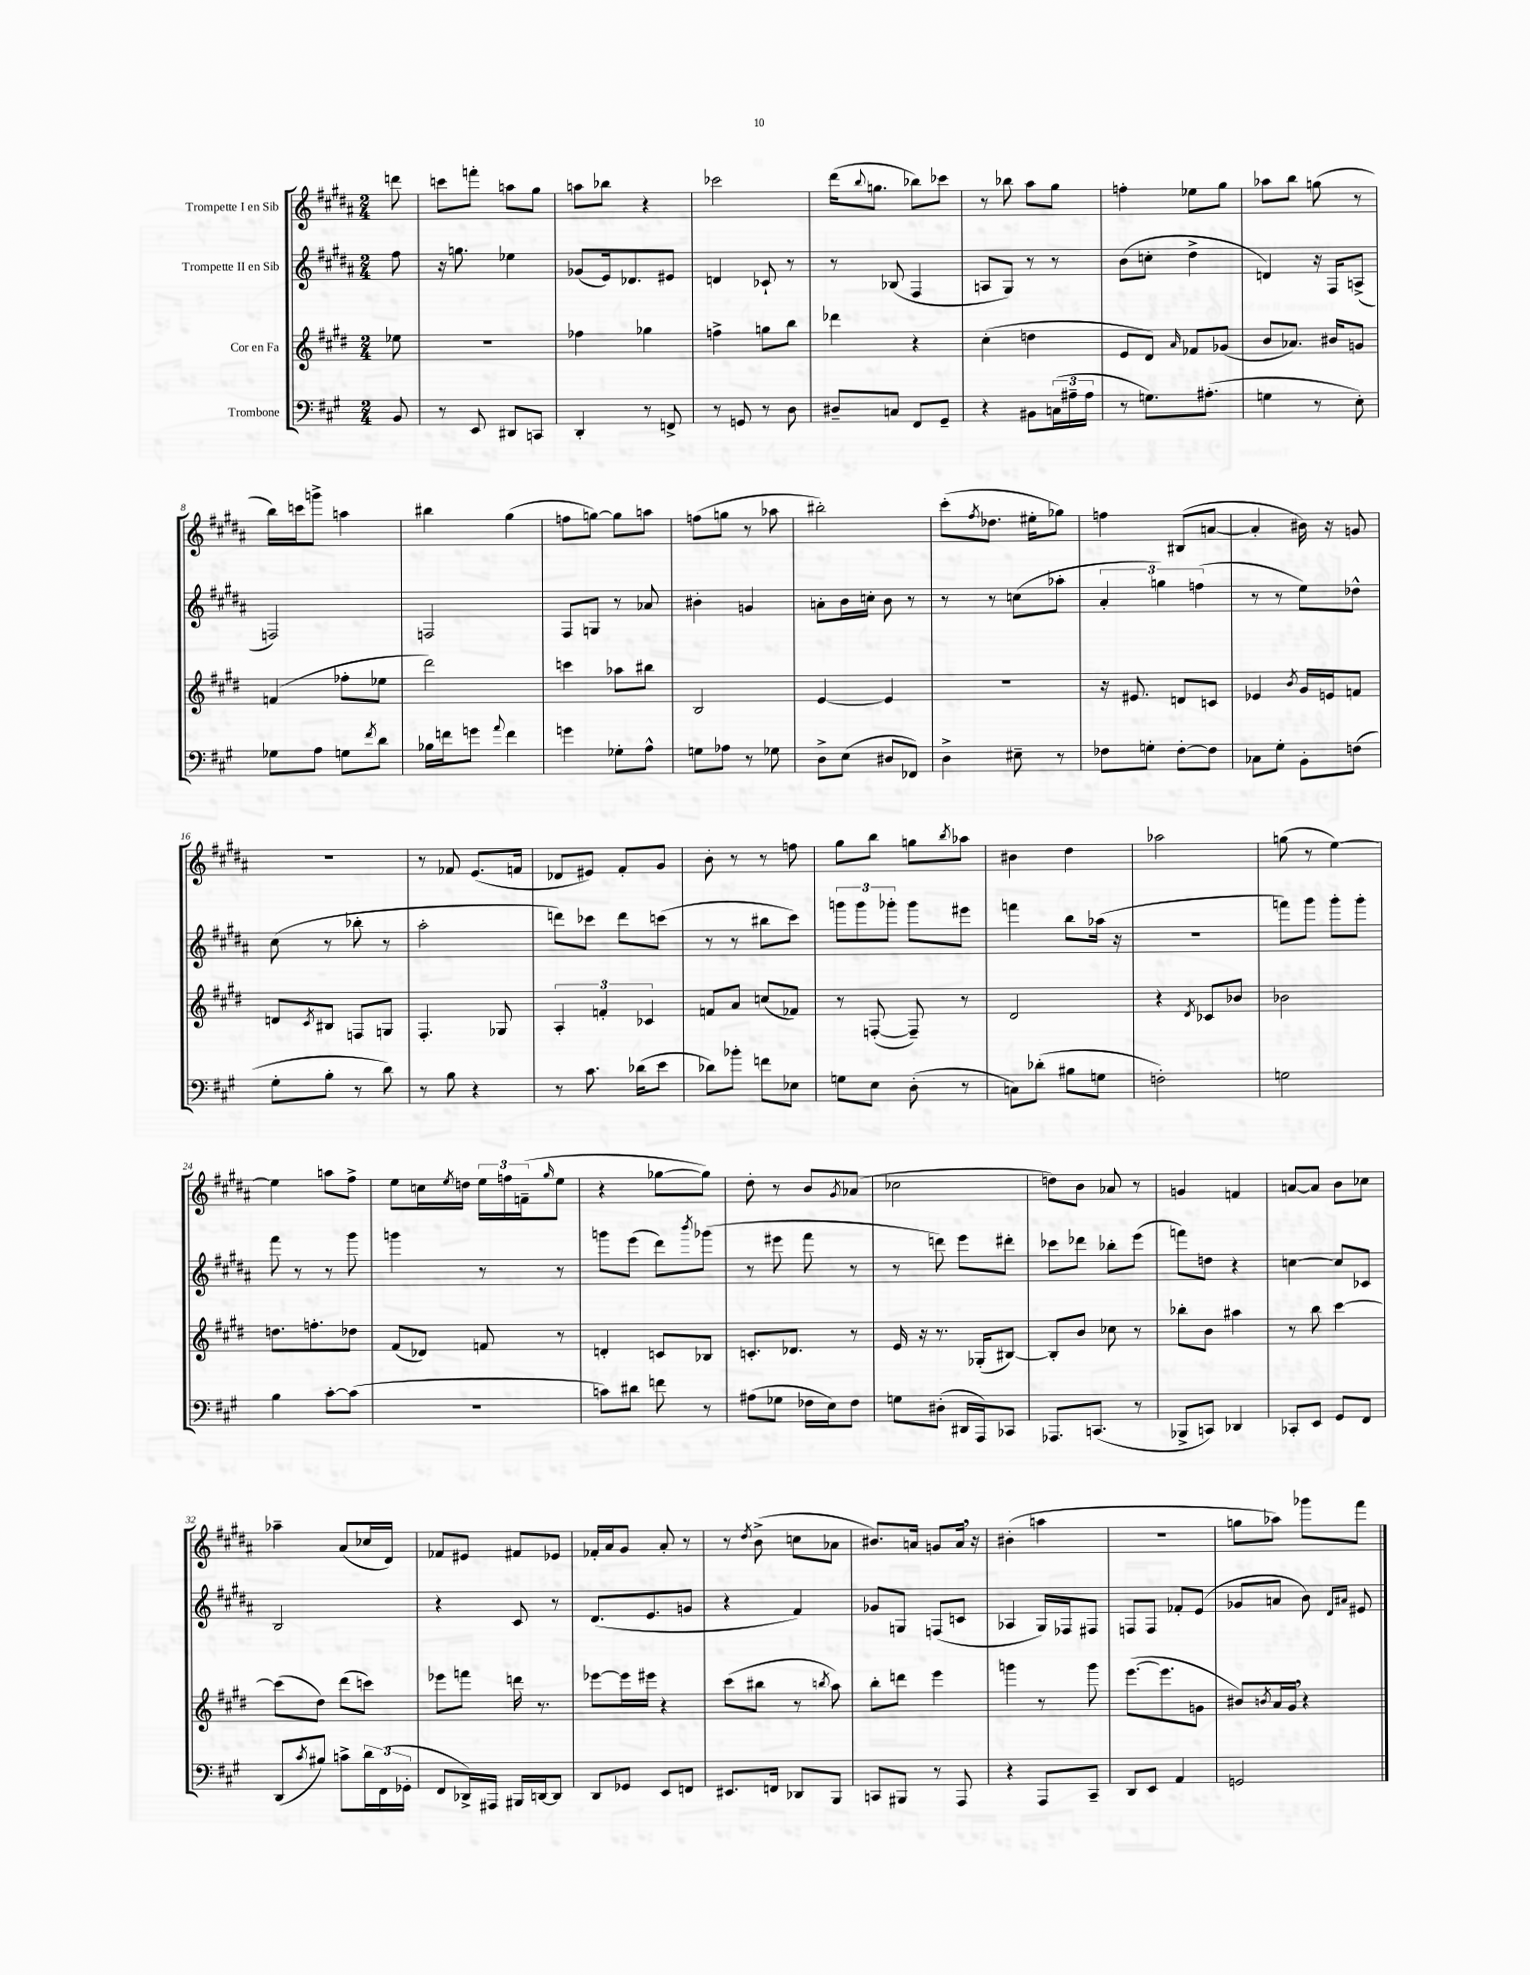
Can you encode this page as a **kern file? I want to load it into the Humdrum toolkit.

**kern	**kern	**kern	**kern
*staff4	*staff3	*staff2	*staff1
*clefF4	*clefG2	*clefG2	*clefG2
*k[f#c#g#]	*k[f#c#g#d#]	*k[f#c#g#d#a#]	*k[f#c#g#d#a#]
*M2/4	*M2/4	*M2/4	*M2/4
8BB/	8ee-\	8ff#\	8ddd\
=	=	=	=
8r	2r	16r	8ccc\L
.	.	8.gg\	.
8EE/	.	.	8fff'\J
8DD#/L	.	4ee-\	8aa\L
8CC/J	.	.	8gg#\J
=	=	=	=
4DD'/	4ff-\	(8g-/L	8aa\L
.	.	16e/k)	8bb-\J
.	.	8.d-/	.
8r	4gg-\	.	4r
8FF^/	.	8e#/J	.
=	=	=	=
8r	4ff^\	4d/	2ccc-\
8GG/	.	.	.
8r	8gg\L	8c-`/	.
8D\	8bb\J	8r	.
=	=	=	=
8D#~/L	4ddd-\	8r	(16ddd#\LK
.	.	.	8qqbb/
.	.	.	8.gg\J
8C/J	.	(8B-/	.
8FF#/L	4r	4F#/	8bb-\L)
8GG#~/J	.	.	8ccc-\J
=	=	=	=
4r	(4cc#'\	8A/L	8r
.	.	8G#/J)	8bb-\
8BB#\L	4dd\	8r	8aa#\L
(24C\L	.	8r	8gg#\J
24A#~\	.	.	.
24A#\JJ	.	.	.
=	=	=	=
8r	8e/L	(8b\L	4ff'\
8.G\L)	8d#/J)	8cc'\J	.
.	16qqa/	.	.
.	8f-/L	4dd#^\	8ee-\L
(8.A#'\J	.	.	.
.	(8g-/J	.	8gg#\J
=	=	=	=
4G\	8b/L	4d/)	8aa-\L
.	8.a-/J)	.	8bb\J
8r	.	16r	(8gg\
.	16b#/LK	16F#/LK	.
8E'\)	8g/J	(8A^/J	8r
=	=	=	=
8G-\L	(4f/	2F/)	16bb\LL)
.	.	.	16ccc\J
8A\J	.	.	8ggg^\J
8G\L	8ff-'\L	.	4aa\
8qf#/	.	.	.
8d\J	8ee-\J	.	.
=	=	=	=
16B-\LL	2ddd#\)	2F/	4bb#\
16f\J	.	.	.
8g\J	.	.	.
8qqa/	.	.	.
4f\	.	.	(4gg#\
=	=	=	=
4g\	4ccc\	8F#/L	8ff\L
.	.	8G/J	[8gg\J)
8G-'\L	8aa-\L	8r	8gg\]L
8A^^\J	8bb#\J	8a-/	8aa\J
=	=	=	=
8G\L	2B/	4b#'\	(8ff\L
8A-\J	.	.	8gg\J
8r	.	4g/	8r
8G-\	.	.	8aa-\
=	=	=	=
8D^\L	[4e/	8a'\L	2bb#'\)
(8E\J	.	16b\L	.
.	.	16cc'\JJ	.
8D#/L	4e/]	8b\	.
8FF-/J)	.	8r	.
=	=	=	=
4D^\	2r	8r	(8ccc#'\L
.	.	.	8qff#/
.	.	8r	8.dd-\J
8E#~\	.	(8cc\L	.
.	.	.	16ee#'\LK
8r	.	8aa-'\J	8gg-\J)
=	=	=	=
8F-\L	16r	6a#'/	4ff\
.	8.e#/	.	.
8G'\J	.	.	.
.	.	6gg\)	.
[8F-'\L	8d/L	.	(8B#/L
.	.	(6ff\	.
8F-\]J	8c/J	.	[8a/J
=	=	=	=
8C-\L	4e-/	8r	4a'/]
8G#'\J	.	8r	.
.	8qb/	.	.
8BB'\L	16g#/LL	8ee\L)	16b#\)
.	16e/J	.	16r
(8F\J	8f/J	8dd-^^\J	8g/
=	=	=	=
8G#'\L	8d/L	(8cc#\	2r
.	8qc#/	.	.
8B'\J	8B#/J	8r	.
8r	8F/L	8bb-'\	.
8d\)	8G/J	8r	.
=	=	=	=
8r	4.F#'/	2aa#'\	8r
8B\	.	.	8f-/
4r	.	.	(8.e/L
.	8G-/	.	.
.	.	.	16f/Jk
=	=	=	=
8r	6A'/	8ddd\L)	8d-/L
8.c#\	.	8ccc-\J	8e#/J)
.	6f'/	.	.
.	.	8ddd\L	8f#'/L
(16d-\LK	.	.	.
.	6c-/	.	.
8e\J	.	(8ccc\J	8g#/J
=	=	=	=
8d-\L)	8f/L	8r	8b'\
8b-'\J	8a/J	8r	8r
8f\L	(8cc/L	8bb#\L	8r
8E-\J	8f-/J)	8ccc#\J)	8ff\
=	=	=	=
8G\L	8r	12ggg\L	8gg#\L
.	.	12ggg\	.
8E\J	([8F'/	.	8bb\J
.	.	12ggg-'\J	.
(8D'\	8F~/])	8ggg-\L	8gg\L
.	.	.	8qbb/
8r	8r	8eee#\J	8aa-\J
=	=	=	=
8C\L)	2d#/	4fff\	4b#\
(8d-'\J	.	.	.
8B#\L	.	8bb\L	4dd#\
8G\J	.	(16aa-\Jk	.
.	.	16r	.
=	=	=	=
2F'\)	4r	2r	2aa-\
.	8qd#/	.	.
.	8c-/L	.	.
.	8b-/J	.	.
=	=	=	=
2G\	2b-\	8fff\L)	(8gg\
.	.	8ggg#\J	8r
.	.	8ggg#'\L	[4ee\)
.	.	8ggg#'\J	.
=	=	=	=
4B\	8.dd\L	8fff#\	4ee\]
.	.	8r	.
.	8.ff'\	.	.
[8c#'\L	.	8r	8aa\L
(8c#\]J	8dd-\J	8ggg#\	8ff#^\J
=	=	=	=
2r	(8f#/L	4ggg\	8ee\L
.	8d-/J)	.	16cc\L
.	.	.	8qee/
.	.	.	16dd\JJ
.	8f/	8r	24ee\LL
.	.	.	24ff\
.	.	.	(24f~\J
.	.	.	16qqgg#/
.	8r	8r	8ee\J
=	=	=	=
8c\L)	4d'/	8ggg\L	4r
8d#\J	.	(8eee\J	.
8f\	8c/L	8ddd#\L)	[8gg-\L
.	.	8qbbb/	.
8r	8B-/J	(8ggg-\J	8gg-\]J)
=	=	=	=
(8A#\L	8.c'/L	8r	8dd#'\
8G-\J	.	8eee#\	8r
.	8.d-/J	.	.
16F-\LL	.	8fff#\	8b/L
16E\J)	.	.	.
.	.	.	8qg#/
8F-\J	8r	8r	(8a-/J
=	=	=	=
8G\L	16e/	8r	2cc-\
.	16r	.	.
(8D#'\J	8.r	8ddd\)	.
16DD#/LL	.	8eee\L	.
16AAA/J)	(16G-'/LK	.	.
8CC-/J	[8B#/J)	8ddd#'\J	.
=	=	=	=
8.AAA-/L	8B#'/]L	8ccc-\L	8dd\L)
.	8b/J	8ddd-\J	8b\J
(8.CC/J	.	.	.
.	8cc-\	8bb-'\L	8a-/
8r	8r	(8eee\J	8r
=	=	=	=
8BBB-^/L	8bb-'\L	8fff\L)	4g/
8CC/J)	8b\J	8dd\J	.
4DD-/	4aa#\	4r	4f/
=	=	=	=
8CC-'/L	8r	[4cc\	[8a/L
8EE/J	8bb\	.	8a/]J
8GG#/L	[4ccc#\	8cc/]L	8b\L
8FF#/J	.	8c-/J	8cc-\J
=	=	=	=
(8DD/L	(8ccc#\]L	2B/	4aa-~\
8qc#/	.	.	.
8B#/J)	8dd#\J)	.	.
8c^\L	(8ddd#\L	.	(8a#/L
24d\L	8ccc\J)	.	16cc-/L
(24FF#\	.	.	.
.	.	.	16d#/JJ)
24GG-'\JJ	.	.	.
=	=	=	=
8FF#/L	8eee-\L	4r	8f-/L
16DD-^/L)	8fff\J	.	8e#/J
16AAA#/JJ	.	.	.
16BBB#/LL	16ddd\	8c#/	8f#/L
[16DD/J	8.r	.	.
8DD/]J	.	8r	8e-/J
=	=	=	=
8DD/L	[8eee-\L	(8.d#/L	16f-'/LL
.	.	.	16a#/J
8GG-/J	16eee-\]L	.	8g#/J
.	16eee#\JJ	8.e/	.
8EE/L	4r	.	8a#'/
8FF/J	.	8g/J	8r
=	=	=	=
8.EE#/L	(8ccc#\L	4r	8r
.	.	.	8qdd#/
.	8bb#\J	.	(8b^\
16FF/Jk	.	.	.
8DD-/L	8r	4f#/)	8cc\L
.	8qbb/	.	.
8BBB/J	8aa\)	.	8a-\J
=	=	=	=
8CC/L	8bb'\L	8g-/L	8.b#/L)
8BBB#/J	8ddd\J	8G/J	.
.	.	.	16a/Jk
8r	4eee\	(8F/L	8g/L
8AAA/	.	8c/J	16a/Jk
.	.	.	16r
=	=	=	=
4r	4ggg\	4A-/	(4b#'\
8AAA/L	8r	16G#/LL)	4aa\
.	.	16F-/J	.
8CC#~/J	8ggg\	8F#/J	.
=	=	=	=
8DD/L	([8.eee\L	8F/L	2r
8EE/J	.	8F/J	.
.	8.eee\]	.	.
4AA/	.	8f-'/L	.
.	8g\J	(8e/J	.
=	=	=	=
2GG/	8b#/L)	8g-/L	8gg\L
.	8qb/	.	.
.	16a/L	8a/J	8aa-\J)
.	16g#/JJ	.	.
.	4r	8b\)	8ggg-\L
.	.	16qqd#/LL	.
.	.	16qqa#/JJ	.
.	.	8e#/	8fff#\J
==	==	==	==
*-	*-	*-	*-
